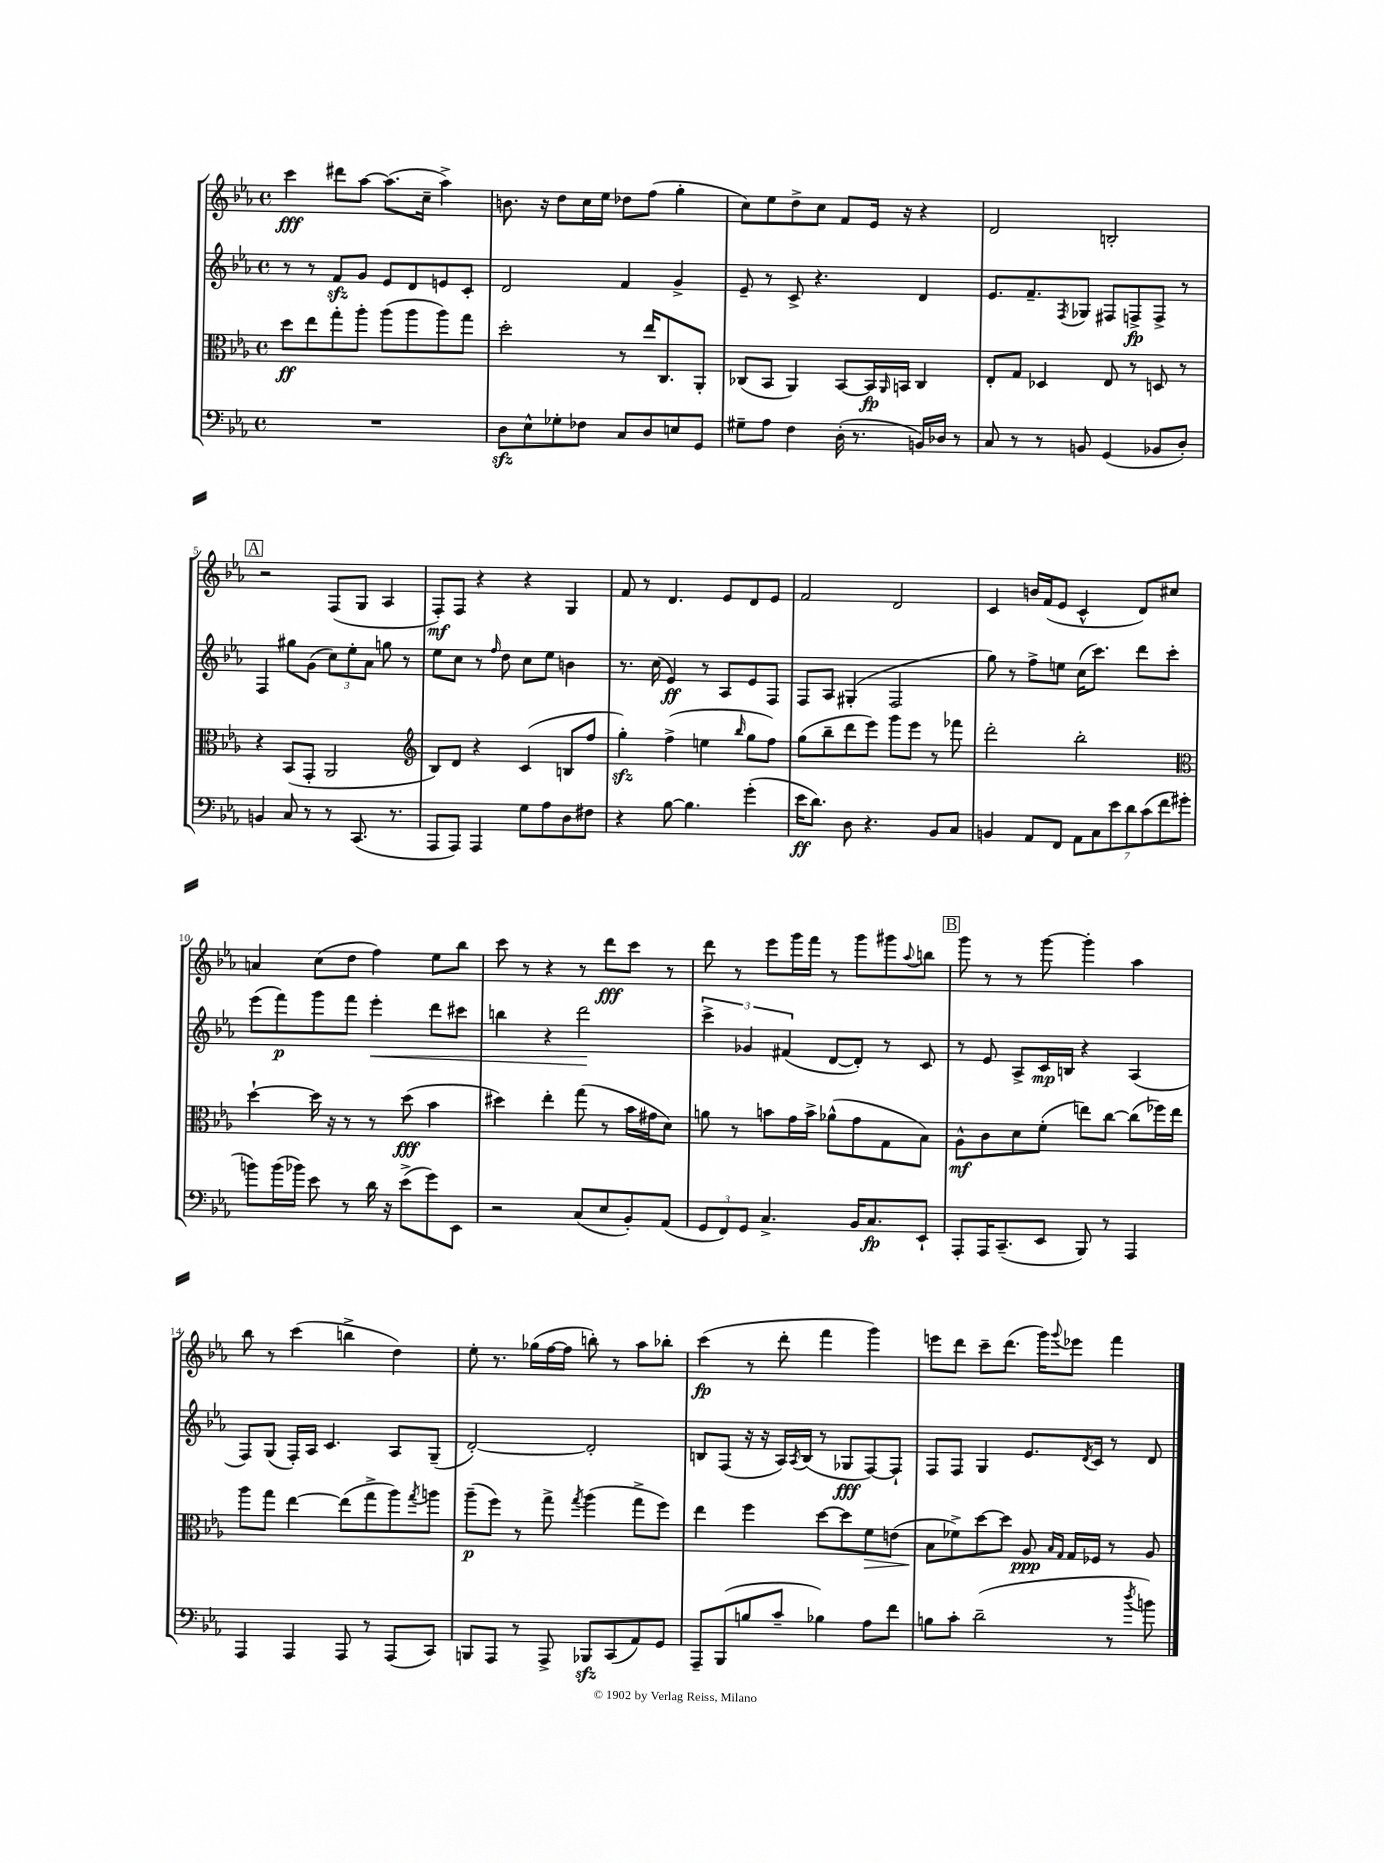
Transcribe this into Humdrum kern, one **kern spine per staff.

**kern	**kern	**kern	**kern
*staff4	*staff3	*staff2	*staff1
*clefF4	*clefC3	*clefG2	*clefG2
*k[b-e-a-]	*k[b-e-a-]	*k[b-e-a-]	*k[b-e-a-]
*M4/4	*M4/4	*M4/4	*M4/4
*met(c)	*met(c)	*met(c)	*met(c)
1r	8dd	8r	4ccc
.	8ee-	8r	.
.	8gg'	8f	8ddd#
.	8aa-'	8g	[8aa-
.	(8aa-	8e-	(8.aa-]
.	8aa-	8d	.
.	.	.	16cc~
.	8aa-)	8e	4aa-^)
.	8gg	8c'	.
=	=	=	=
8D	2dd'	2d	8.b
8E-^^	.	.	.
.	.	.	16r
8G-'	.	.	8dd
8F-	.	.	16cc
.	.	.	16ee-
8C	8r	4f	8dd-
8D	16ee-	.	(8ff
.	8.C	.	.
8E	.	4g^	4gg'
8GG	8AA-'	.	.
=	=	=	=
8G#~	(8C-	8e-~	8cc)
8A-	8BB-	8r	8ee-
4F	4AA-)	8c^	8dd^
.	.	4.r	8cc
(16D'	[8BB-	.	8f
8.r	.	.	.
.	16BB-]	.	16e-
.	16qqAA-	.	.
.	16BB	.	16r
16BB)	4C-	4d	4r
16D-	.	.	.
8r	.	.	.
=	=	=	=
8C	8E-'	8.e-	2d
8r	8G	.	.
.	.	8.f~	.
8r	4D-	.	.
.	.	8qF	.
8BB	.	8G-	.
(4GG	8E-	8F#	2B'
.	8r	8F^	.
8BB-	8D	8F^	.
8D')	8r	8r	.
=	=	=	=
4BB	4r	4F	2r
8C	(8BB-	8gg#	.
8r	8GG'	(8g	.
8r	2AA-	12cc)	(8F
.	.	12ee-'	.
(8.CC	.	.	8G
.	.	12a-	.
.	.	8gg	4A-
8.r	.	.	.
.	.	8r	.
=	=	=	=
*	*clefG2	*	*
8AAA-	8B-)	8ee-	8F')
8AAA-)	8d	8cc	8F
4AAA-	4r	8r	4r
.	.	16qqff	.
.	.	8dd	.
8G	(4c	8cc	4r
8A-	.	8ee-	.
8D	8B	4b	4G
8F#	8ff	.	.
=	=	=	=
4r	4gg')	8.r	8f
.	.	.	8r
.	.	(16cc	.
[8B-	(4ff^	4e-)	4.d
4.B-]	.	.	.
.	4ee	8r	.
.	.	8A-	8e-
.	16qqbb-	.	.
(4g'	8gg	8e-	8d
.	8ff)	8F	8e-
=	=	=	=
16e-	(8gg	8F	2f
8.d)	.	.	.
.	8bb-~	8A-	.
8D	8ddd	(4G#'	.
4.r	8eee-)	.	.
.	8ggg	2F	2d
.	8eee-	.	.
8BB-	8r	.	.
8C	8fff-	.	.
=	=	=	=
4BB	2ddd'	8gg)	4c
.	.	8r	.
8AA-	.	8ff^	16b
.	.	.	(16f
8FF	.	8ee	8e-
14AA-	2bb-'	(16cc	4c^^
.	.	8.ccc)	.
14C	.	.	.
14e-	.	.	.
14d	.	.	.
.	.	8ddd	8d)
(14c	.	.	.
14f	.	.	.
.	.	8ccc'	8cc#
14g#'	.	.	.
=	=	=	=
*	*clefC3	*	*
8b)	[4dd`	(8eee-	4a
(16b	.	8fff)	.
16b-)	.	.	.
8e-	16dd]	8ggg	(8cc
.	16r	.	.
8r	8r	8fff	8dd
16d	8r	4eee-'	4ff)
16r	.	.	.
(8e-^	(8dd	.	.
8g)	4b-	8ddd	8ee-
8EE-	.	8ccc#	8bb-
=	=	=	=
2r	4dd#)	4bb	8ccc
.	.	.	8r
.	4ee-'	4r	4r
(8C	(8gg	2ddd	8r
8E-	8r	.	8ddd
8BB-')	16b-	.	8ccc
.	16g#	.	.
(8AA-	8d)	.	8r
=	=	=	=
12GG	8a	6ccc^	8ddd
12FF)	.	.	.
.	8r	.	8r
12GG	.	6g-	.
4.C^	8b	.	8eee-
.	.	(6f#	.
.	16g	.	16ggg
.	16b^	.	16fff
.	(8a-^^	[8d	8r
16BB-	8g	8d'])	8ggg
8.C	.	.	.
.	8G	8r	8ggg#
.	.	.	8qqaa-
8EE-`	8B-)	8c	8bb
=	=	=	=
8AAA-'	8A-^^	8r	8ggg
16AAA-	8c	8e-	8r
(8.CC~	.	.	.
.	8d	8A-^	8r
8EE-	(8f'	16c	[8ggg
.	.	16B	.
8BBB-)	8ee)	4r	4ggg']
8r	[8cc	.	.
4AAA-	(8cc]	(4A-	4aa-
.	16ff-)	.	.
.	16ee	.	.
=	=	=	=
4AAA-	8aa-	8F)	8bb-
.	8gg	(8G	8r
4AAA-	[4ee-	16F')	(4ccc
.	.	16A-	.
.	.	4.c	.
8AAA-	(8ee-]	.	4bb^
8r	8gg^	.	.
(8AAA-	8aa-)	8A-	4dd)
.	8qgg	.	.
8CC)	8aa	(8G~	.
=	=	=	=
8BBB	(8aa-~	[2d')	8ee-'
8AAA-	8ff)	.	8.r
8r	8r	.	.
.	.	.	(16gg-
8AAA-^	8gg^	.	[16ff
.	.	.	16ff]
.	8qgg	.	.
8BBB-	(4aa-	2d']	8bb')
(8CC	.	.	8r
8AA-)	8gg^	.	8aa-
8GG	8ff)	.	8bb-'
=	=	=	=
8AAA-~	4ee-	8B	(4ccc
(8BBB-	.	(8F	.
8B	4ff	16r	8r
.	.	16r	.
8c~	.	16A-)	8ddd'
.	.	8qA-	.
.	.	(16B	.
4B-)	[8dd	8r	4fff
.	8dd]	8G-	.
8A-	8f	[8F)	4ggg)
8f	(8e	8F`]	.
=	=	=	=
8B	8B-	8F	8eee
8c'	8f-^)	8F	8ddd
(2d~	[8dd	4G	8ccc~
.	8dd]	.	(8.ddd
.	8A-	8.e-	.
.	.	.	16ggg)
.	16qqB-	.	.
.	16qqG	.	8qqggg
.	16G	.	8eee-
.	.	8qd	.
.	16F-	16c	.
8r	8r	8r	4fff
8qdd	.	.	.
8b)	8A-	8d	.
==	==	==	==
*-	*-	*-	*-
